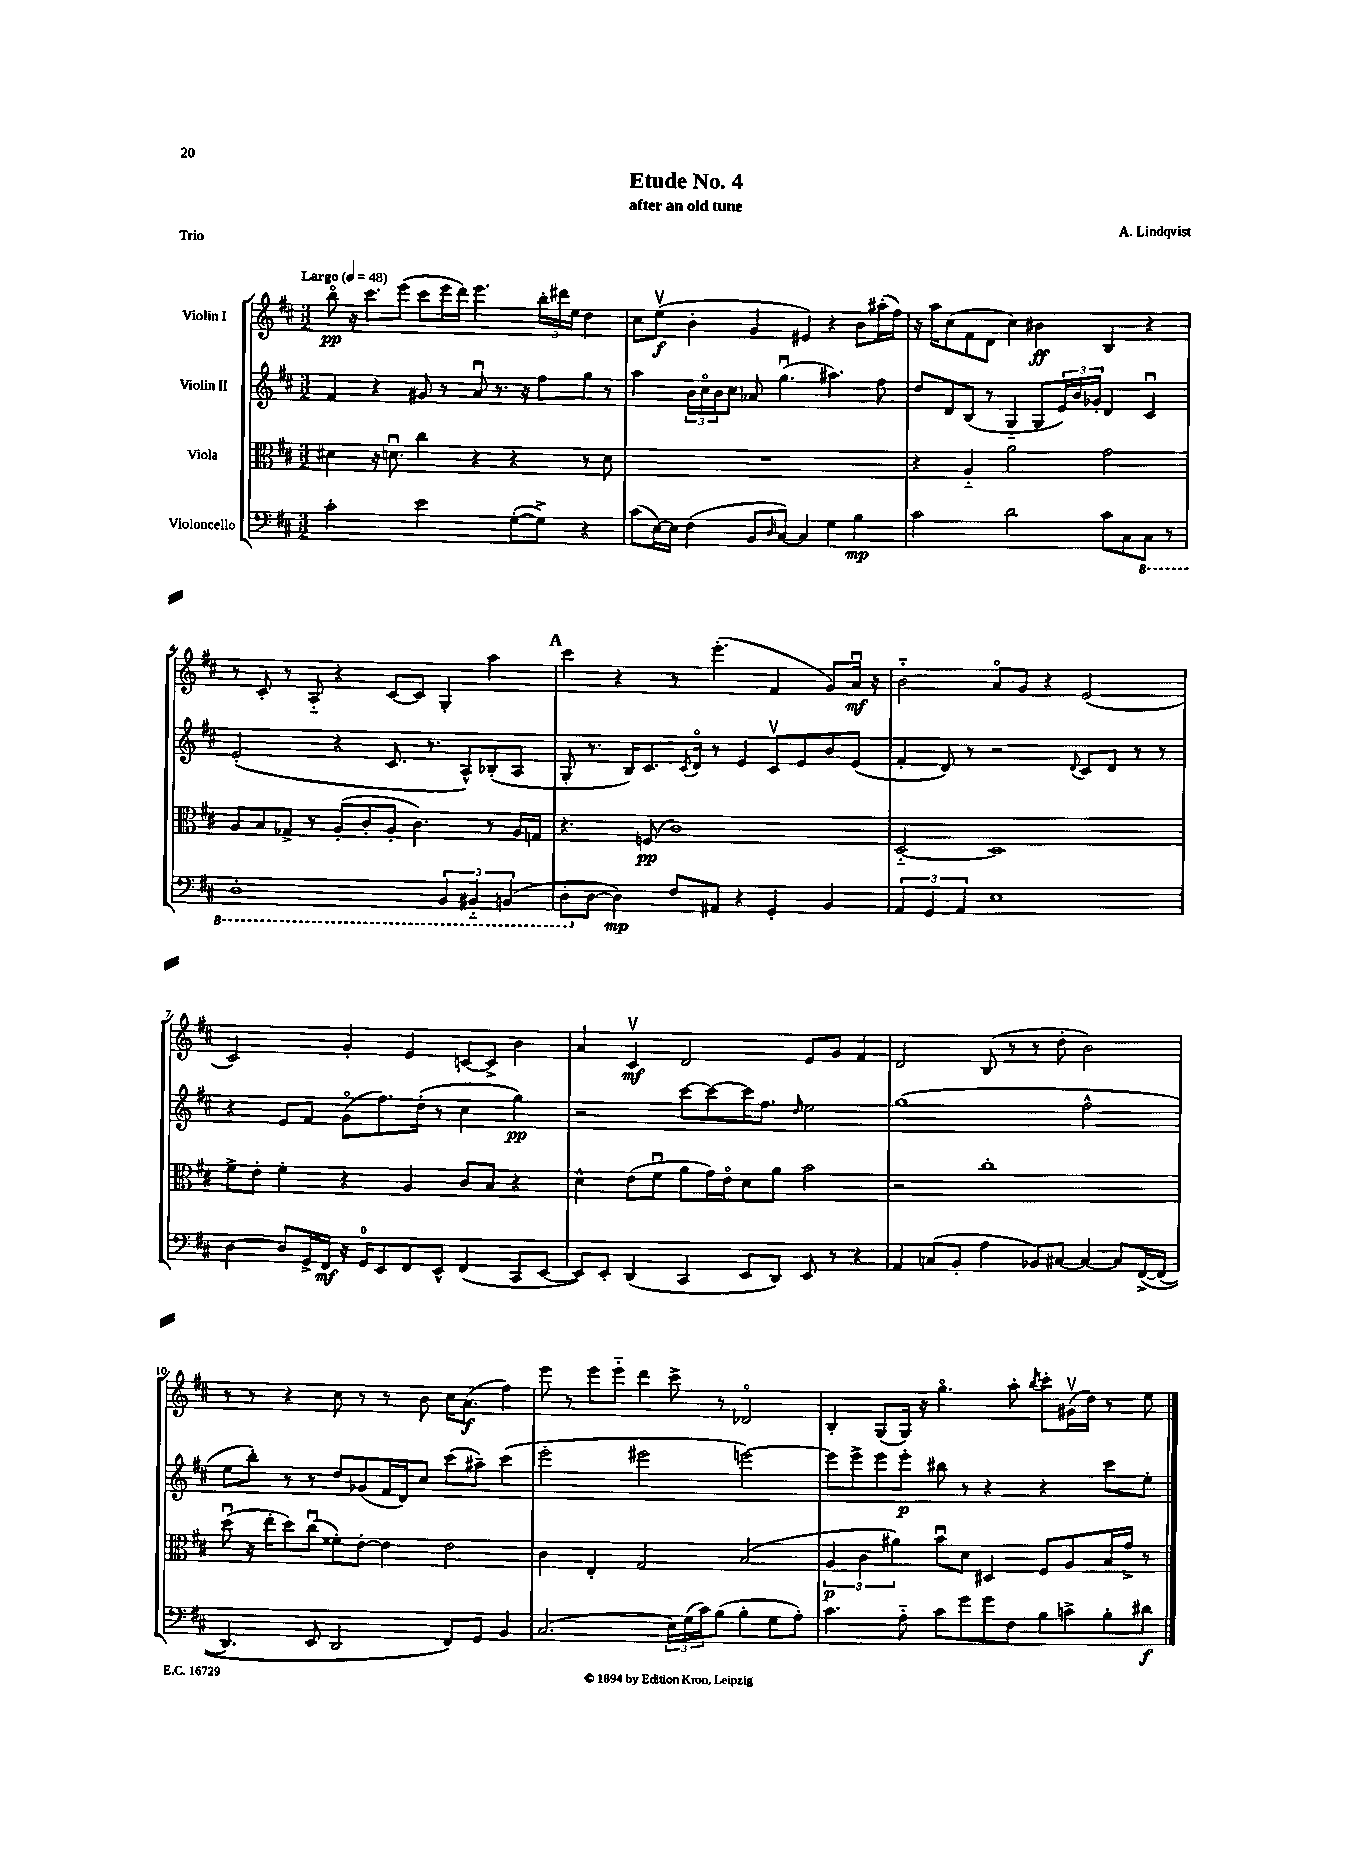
\header { title = "Etude No. 4" composer = "A. Lindqvist" subtitle = "after an old tune" piece = "Trio" }
<<
\new StaffGroup <<
\new Staff = "s0" \with { instrumentName = "Violin I" } {
    \clef treble \key d \major \numericTimeSignature \time 3/2 \tempo "Largo" 4 = 48
    b''8\flageolet\pp r16 cis'''8. e'''8( cis'''8 e'''16 d'''16) e'''4. \tuplet 3/2 { b''16-. dis'''16 e''16 } d''4 |
    cis''8 e''8\upbow\f( b'4-. g'4 eis'4) r4 b'8 ais''16-.( fis''16) |
    r16 a''16 cis''8( fis'8 d'8 cis''4) bis'4\ff b4 r4 |
    r8 cis'8-. r8 a8-_ r4 cis'8~ cis'8 g4-. a''4 |
    \mark \markup { \bold "A" } cis'''4 r4 r8 e'''4.-.( fis'4 g'8) a'16\downbow\mf r16 |
    b'2-_ a'8\flageolet g'8 r4 e'2( |
    cis'2) g'4-. e'4 c'8~ c'8-> b'4 |
    a'4 cis'4\upbow\mf d'2 e'8 g'8 fis'4 |
    d'2 b8( r8 r8 d''8-. b'2) |
    r8 r8 r4 cis''8 r8 r8 b'8 cis''16 a'8.\f( fis''4) |
    e'''8 r8 e'''8 e'''8-_ d'''4 cis'''8-> r8 des'2\flageolet |
    b4-. g8( g16) r16 g''4.\flageolet a''8-. \acciaccatura { b''8 } cis'''8-. gis'16\upbow( d''16) r8 e''8 \bar "|." |
}
\new Staff = "s1" \with { instrumentName = "Violin II" } {
    \clef treble \key d \major \numericTimeSignature \time 3/2
    fis'4 r4 gis'8 r8 a'8\downbow r8. r16 fis''8 g''8 r8 |
    a''4 \tuplet 3/2 { b'16 cis''16\flageolet b'16 } cis''8 aes'8 g''4.\downbow( ais''4.) fis''8 |
    d''8 d'8 b8( r8 g4-_ g8 \tuplet 3/2 { e'16) b'16 ges'16-. } d'4 cis'4\downbow |
    e'2-.( r4 cis'8. r8. a8-^) bes8-.( a8 |
    \mark \markup { \bold "A" } g8-. r8. b16) cis'8. \acciaccatura { cis'8 } d'16\flageolet r8 e'4 cis'8\upbow e'8 b'8 e'8( |
    fis'4-. d'8) r8 r2 \appoggiatura { d'8 } cis'8 d'8 r8 r8 |
    r4 e'8 fis'8 g'8\flageolet( fis''8.) d''16-.( r8 cis''4 g''4\pp) |
    r2 cis'''8~ cis'''8~ cis'''16 fis''8. \grace { d''16 } e''2 |
    g''1( fis''2-^ |
    e''8 b''8-.) r8 r8 d''8 ges'8( fis'16 d'16) cis''8 cis'''8( ais''8--) cis'''4( |
    e'''2-. eis'''2 e'''2~) |
    e'''8 e'''8-> e'''8 e'''8-.\p bis''8 r8 r4 r4 cis'''8 e''8-. \bar "|." |
}
\new Staff = "s2" \with { instrumentName = "Viola" } {
    \clef alto \key d \major \numericTimeSignature \time 3/2
    dis'4 r16 d'8.\downbow cis''4 r4 r4 r8 d'8 |
    R1. |
    r4 a4-_ a'2 g'2 |
    a8 b8 ges8-> r8 a8-.( cis'8-. a8-. cis'4.) r8 a16 g16 |
    \mark \markup { \bold "A" } r4. f8\pp( cis'1) |
    d2~-_ d1 |
    fis'8-> e'8-. fis'4-. r4 a4 cis'8 b8 r4 |
    d'4-^ e'8( fis'8\downbow a'8 g'16) e'16\flageolet d'8 a'8 b'2 |
    r2 cis''1-. |
    d''8\downbow( r16 e''16-. d''8) cis''8\downbow( fisis'8-.) e'8~-. e'4 e'2 |
    cis'4 e4-. g2 b2( |
    \tuplet 3/2 { a4\p cis'4 ais'4) } b'8\downbow d'8 dis4 fis8 a8 b16 g'16-> r8 \bar "|." |
}
\new Staff = "s3" \with { instrumentName = "Violoncello" } {
    \clef bass \key d \major \numericTimeSignature \time 3/2
    cis'2-. e'2 g8~-.( g8->) r4 |
    cis'8( e16~) e16 fis4( b,8 \grace { d16 } cis8~) cis4 g4 b4\mp |
    cis'2 d'2 cis'8 cis8 \ottava #-1 cis,8 r8 |
    d,1-. \tuplet 3/2 { b,,4 bis,,4-_ b,,4( } |
    \mark \markup { \bold "A" } d,8-. \ottava #0 d8~ d4\mp) fis8 ais,8 r4 g,4-. b,4 |
    \tuplet 3/2 { a,4 g,4 a,4 } e1 |
    d4~ d8 g,16-> fis,16\mf r16 g,16-0 e,8 fis,8 e,8-^ fis,4( cis,8 e,8~ |
    e,8) e,8-. d,4( cis,4 e,8 d,8) e,8 r8 r4 |
    a,4 c8( b,8-. a4 bes,8) cis8~ cis4~ cis8 fis,16~->\( fis,16( |
    d,4.) e,8 d,2 fis,8\) g,8 b,4 |
    cis2.( \tuplet 3/2 { e16) g16( cis'16) } b8( b4-. g8 a8-.) |
    cis'4. a8-_ cis'8 g'8 g'8 fis8 b8 c'8-> b8-. dis'8\f \bar "|." |
}
>>
>>
